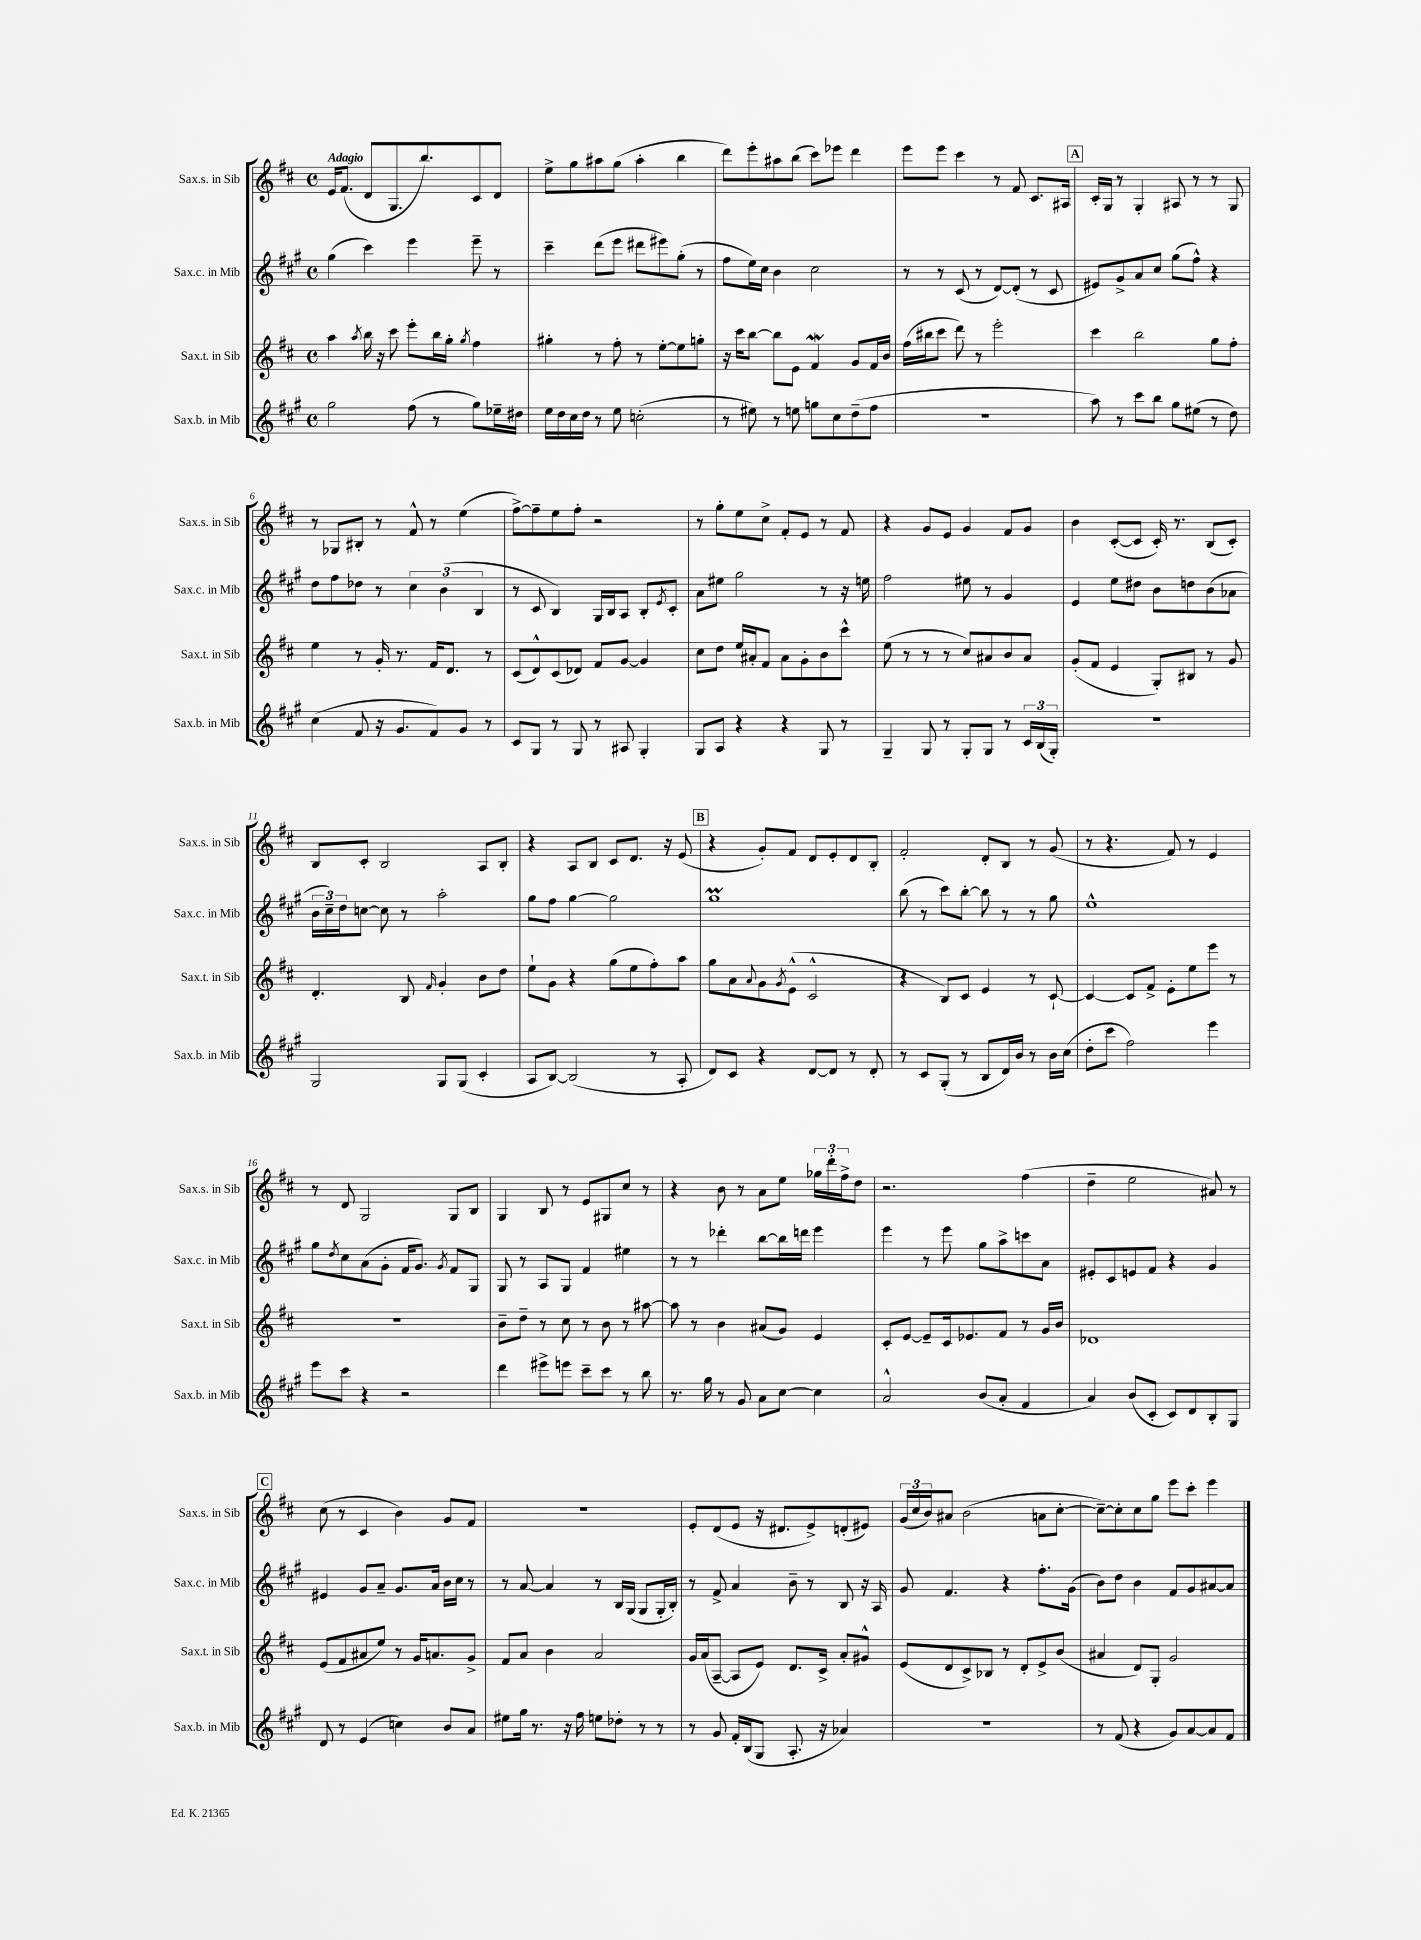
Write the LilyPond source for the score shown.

<<
\new StaffGroup <<
\new Staff = "s0" \with { instrumentName = "Sax.s. in Sib" shortInstrumentName = "Sax.s. in Sib" } {
    \clef treble \key d \major \defaultTimeSignature \time 4/4 \tempo "Adagio"
    e'16 fis'8.( d'8 g8. b''8.) cis'8 d'8 |
    e''8-> g''8 ais''8 g''8( ais''4-. b''4 |
    d'''8) e'''8-. ais''8 b''8( cis'''8) ees'''8 d'''4 |
    e'''8 e'''8 cis'''4 r8 fis'8 cis'8. ais16 |
    \mark \markup { \box "A" } cis'16-. g16 r8 g4-. ais8 r8 r8 g8 |
    r8 ges8 bis8-. r8 fis'8-^ r8 e''4( |
    fis''8~->) fis''8-- e''8 fis''8-. r2 |
    r8 g''8-. e''8 cis''8-> fis'8-. e'8 r8 fis'8 |
    r4 g'8 e'8 g'4 fis'8 g'8 |
    b'4 cis'8~-.( cis'8 cis'16-.) r8. b8( cis'8-.) |
    b8 cis'8-. b2 a8 b8-. |
    r4 a8 b8 cis'8 d'8. r16 e'8( |
    \mark \markup { \box "B" } r4 g'8-.) fis'8 d'8 e'8-. d'8 b8-. |
    fis'2-. d'8-. b8 r8 g'8( |
    r8 r4. fis'8) r8 e'4 |
    r8 d'8 g2 g8 b8 |
    g4 b8 r8 e'8 gis8 cis''8 r8 |
    r4 b'8 r8 a'8 e''8 \tuplet 3/2 { ges''16 d'''16-. fis''16-> } d''8 |
    r2. fis''4( |
    d''4-- e''2 ais'8) r8 |
    \mark \markup { \box "C" } cis''8( r8 cis'4 b'4) g'8 fis'8 |
    r1 |
    e'8-. d'8( e'8 r16 dis'8. e'8->) d'8-.( eis'8) |
    \tuplet 3/2 { g'16( cis''16 b'16) } ais'8 b'2( a'8 cis''8~-. |
    cis''8~--) cis''8-. cis''8 g''8 e'''8 cis'''8-. e'''4 \bar "|." |
}
\new Staff = "s1" \with { instrumentName = "Sax.c. in Mib" shortInstrumentName = "Sax.c. in Mib" } {
    \clef treble \key a \major \defaultTimeSignature \time 4/4
    gis''4( cis'''4) e'''4 e'''8-- r8 |
    cis'''4-- d'''8( e'''8 dis'''8 eis'''8) gis''8-.( r8 |
    fis''8 e''16) cis''16 b'4 cis''2 |
    r8 r8 cis'8( r8 d'8~) d'8-.( r8 cis'8 |
    \mark \markup { \box "A" } eis'8) gis'8-> a'8 cis''8 gis''8( fis''8-^) r4 |
    d''8 fis''8 des''8 r8 \tuplet 3/2 { cis''4 b'4( b4 } |
    r8 cis'8 b4) gis16 b16 a8 b8-. \acciaccatura { e'8 } cis'8-. |
    a'8 eis''8 gis''2 r8 r16 e''16 |
    fis''2 eis''8 r8 gis'4 |
    e'4 e''8 dis''8 b'8 d''8 b'8( aes'8 |
    \tuplet 3/2 { b'16 cis''16--) d''16 } c''8~ c''8 r8 a''2-. |
    gis''8 fis''8 gis''4~ gis''2 |
    \mark \markup { \box "B" } gis''1\prall |
    b''8( r8 cis'''8) b''8~-. b''8 r8 r8 gis''8 |
    e''1-^ |
    gis''8 \acciaccatura { d''8 } cis''8 a'8( gis'8-. fis'16 gis'8.) \acciaccatura { gis'8 } fis'8 gis8 |
    gis8 r8 a8 gis8 fis'4 eis''4 |
    r8 r8 des'''4-. b''8~ b''16 d'''16 e'''4 |
    e'''4 r8 e'''8 gis''8 a''8-> c'''8 a'8 |
    eis'8-. cis'8 e'8 fis'8 r4 gis'4 |
    \mark \markup { \box "C" } eis'4 gis'8 a'8-- gis'8. a'16 b'16 cis''16 r8 |
    r8 a'8~ a'4 r8 b16 gis16( gis8 gis16-. b16-.) |
    r8 fis'8-> a'4 b'8-- r8 b8 r16 a16 |
    gis'8 fis'4. r4 fis''8.-. gis'16( |
    b'8) d''8 b'4 fis'8 gis'8 ais'8~ ais'8 \bar "|." |
}
\new Staff = "s2" \with { instrumentName = "Sax.t. in Sib" shortInstrumentName = "Sax.t. in Sib" } {
    \clef treble \key d \major \defaultTimeSignature \time 4/4
    a''4 \acciaccatura { a''8 } b''16 r16 cis'''8 e'''8-. b''16 g''16-. \acciaccatura { g''8 } fis''4 |
    gis''4-. r8 fis''8-. r8 e''8~-. e''8 g''8-. |
    r16 cis'''16 b''8~ b''8 e'8 fis'4\mordent g'8 fis'16 b'16 |
    fis''16( bis''16 cis'''8 d'''8) r8 e'''2-. |
    \mark \markup { \box "A" } cis'''4 b''2 g''8 fis''8-. |
    e''4 r8 g'16-. r8. fis'16 d'8. r8 |
    cis'8( d'8-^) cis'8( des'8) fis'8 g'8~ g'4 |
    cis''8 d''8 e''16 ais'16-. fis'8 ais'8 g'8-. b'8 cis'''8-^ |
    e''8( r8 r8 r8 cis''8) ais'8 b'8 ais'8 |
    g'8-.( fis'8 e'4 g8-.) bis8 r8 g'8 |
    d'4.-. b8 \grace { fis'16 } g'4-. b'8 d''8 |
    e''8-! g'8 r4 g''8( e''8 fis''8-.) a''8 |
    \mark \markup { \box "B" } g''8 a'8 \appoggiatura { a'8 } g'8 \acciaccatura { g'8 } e'8-^( cis'2-^ |
    r4 b8) cis'8 e'4 r8 cis'8~-! |
    cis'4~ cis'8 fis'8-> e'8-. e''8 e'''8 r8 |
    R1 |
    b'8-- d''8-- r8 cis''8 r8 b'8 r8 ais''8~ |
    ais''8 r8 b'4 ais'8( g'8) e'4 |
    cis'8-. e'8~ e'8-- cis'16 ees'8. fis'8 r8 g'16 b'16 |
    des'1 |
    \mark \markup { \box "C" } e'8( fis'8 ais'8 e''8) r8 g'16 a'8. g'8-> |
    fis'8 a'8 b'4 a'2 |
    g'16 a'16( a8~-- a8 e'8) d'8. cis'16-> a'8-. gis'8-^ |
    e'8( d'8 cis'8->) bes8 r8 d'8-. e'8-> b'8( |
    ais'4 d'8) g8-. g'2 \bar "|." |
}
\new Staff = "s3" \with { instrumentName = "Sax.b. in Mib" shortInstrumentName = "Sax.b. in Mib" } {
    \clef treble \key a \major \defaultTimeSignature \time 4/4
    gis''2 fis''8( r8 gis''8) ees''16-- dis''16 |
    e''16 d''16 cis''16 d''16 r8 e''8 c''2-.( |
    r8 eis''8) r8 e''8 g''8 cis''8 d''8--( fis''8 |
    R1 |
    \mark \markup { \box "A" } a''8) r8 cis'''8 b''8 gis''8 eis''8( r8 d''8) |
    cis''4( fis'8 r16 gis'8. fis'8) gis'8 r8 |
    cis'8 gis8 r8 gis8 r8 ais8 gis4-. |
    gis8 a8 r4 r4 gis8 r8 |
    gis4-- gis8 r8 gis8-. gis8 r8 \tuplet 3/2 { cis'16 b16( gis16-.) } |
    r1 |
    gis2 gis8 gis8( cis'4-. |
    a8 b8~) b2( r8 a8-. |
    \mark \markup { \box "B" } d'8) cis'8 r4 d'8~ d'8 r8 d'8-. |
    r8 cis'8 gis8-.( r8 b8 d'16) b'16 r8 b'16 cis''16( |
    d''8-. cis'''8 fis''2) e'''4 |
    e'''8 cis'''8 r4 r2 |
    d'''4 eis'''8-> e'''8 cis'''8-- cis'''8 r8 b''8 |
    r8. gis''16 r8 gis'8 a'8 cis''8~ cis''4 |
    a'2-^ b'8( a'8-. fis'4 |
    a'4) b'8( cis'8-. cis'8) d'8 b8-. gis8 |
    \mark \markup { \box "C" } d'8 r8 e'4( c''4) b'8 a'8 |
    eis''8 gis''16 r8. r16 fis''16 e''8 des''8-. r8 r8 |
    r8 gis'8 fis'16-. b16( gis8 a8.-. r16 aes'4) |
    R1 |
    r8 fis'8( r4 gis'8) a'8~ a'8 fis'8 \bar "|." |
}
>>
>>
